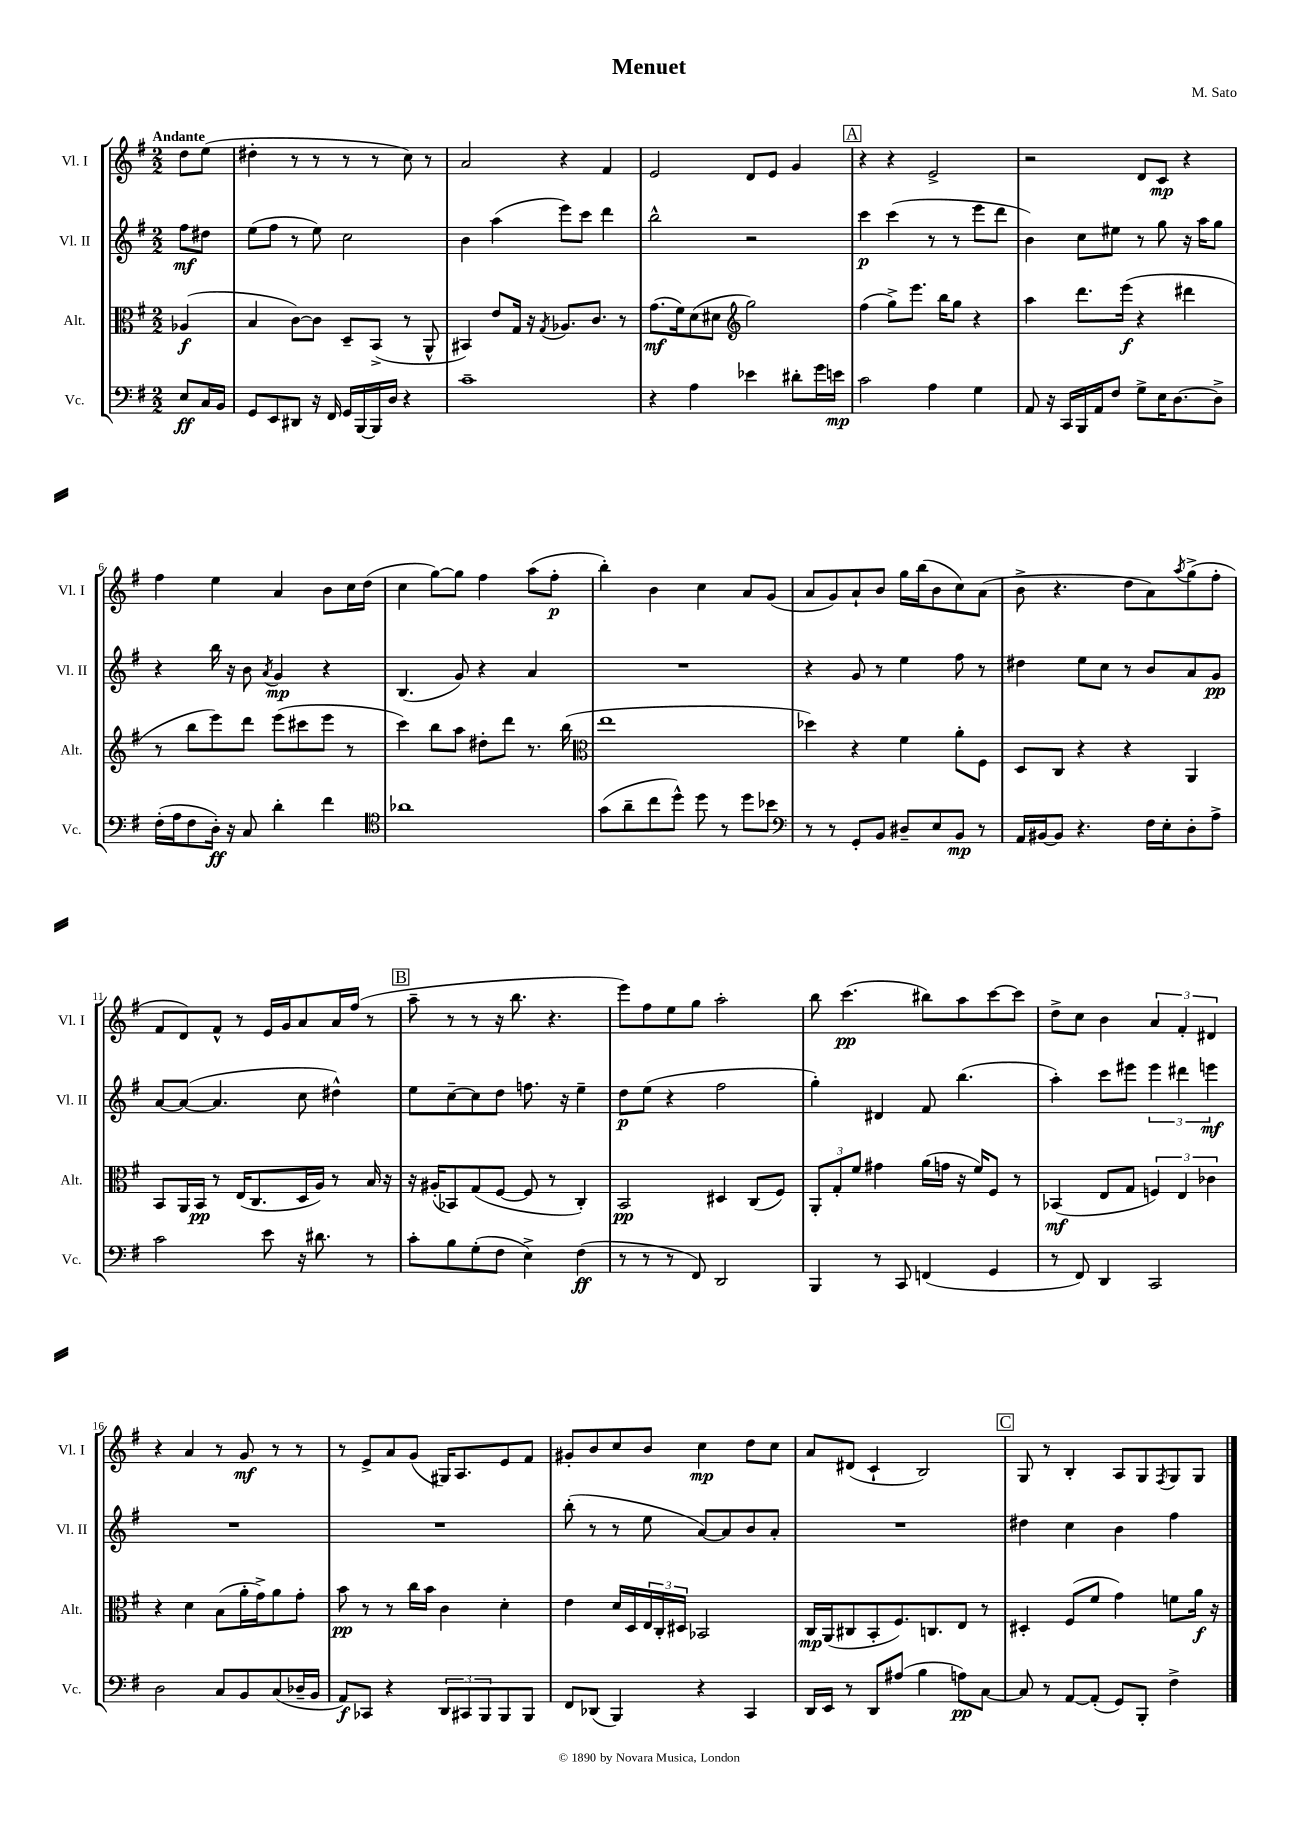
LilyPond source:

\header { title = "Menuet" composer = "M. Sato" }
<<
\new StaffGroup <<
\new Staff = "s0" \with { instrumentName = "Vl. I" shortInstrumentName = "Vl. I" } {
    \clef treble \key g \major \numericTimeSignature \time 2/2 \partial 4 \tempo "Andante"
    d''8 e''8( |
    dis''4-. r8 r8 r8 r8 c''8) r8 |
    a'2 r4 fis'4 |
    e'2 d'8 e'8 g'4 |
    \mark \markup { \box "A" } r4 r4 e'2-> |
    r2 d'8 c'8\mp r4 |
    fis''4 e''4 a'4 b'8 c''16 d''16( |
    c''4 g''8~) g''8 fis''4 a''8( fis''8-.\p |
    b''4-.) b'4 c''4 a'8 g'8( |
    a'8 g'8) a'8-! b'8 g''16 b''16( b'8 c''8) a'8( |
    b'8-> r4. d''8 a'8) \acciaccatura { a''8 } g''8->( fis''8-. |
    fis'8 d'8) fis'8-^ r8 e'16 g'16 a'8 a'16 fis''16( r8 |
    \mark \markup { \box "B" } a''8-- r8 r8 r16 b''8. r4. |
    e'''8) fis''8 e''8 g''8 a''2-. |
    b''8 c'''4.\pp( bis''8) a''8 c'''8~ c'''8 |
    d''8-> c''8 b'4 \tuplet 3/2 { a'4 fis'4-. dis'4 } |
    r4 a'4 r8 g'8\mf r8 r8 |
    r8 e'8-> a'8 g'8( gis16) a8. e'8 fis'8 |
    gis'8-. b'8 c''8 b'8 c''4\mp d''8 c''8 |
    a'8 dis'8( c'4-! b2) |
    \mark \markup { \box "C" } g8 r8 b4-. a8 g8 \acciaccatura { fis8 } g8 g8 \bar "|." |
}
\new Staff = "s1" \with { instrumentName = "Vl. II" shortInstrumentName = "Vl. II" } {
    \clef treble \key g \major \numericTimeSignature \time 2/2 \partial 4
    fis''8\mf dis''8 |
    e''8( fis''8 r8 e''8) c''2 |
    b'4 a''4( e'''8) c'''8 d'''4 |
    b''2-^ r2 |
    \mark \markup { \box "A" } c'''4\p c'''4( r8 r8 e'''8 d'''8 |
    b'4) c''8 eis''8 r8 g''8 r16 a''16 g''8 |
    r4 b''16 r16 b'8 \acciaccatura { a'8 } g'4\mp r4 |
    b4.( g'8) r4 a'4 |
    R1 |
    r4 g'8 r8 e''4 fis''8 r8 |
    dis''4 e''8 c''8 r8 b'8 a'8 g'8\pp |
    a'8~ a'8~( a'4. c''8 dis''4-^) |
    \mark \markup { \box "B" } e''8 c''8~-- c''8 d''8 f''8. r16 e''4-- |
    d''8\p e''8( r4 fis''2 |
    g''4-.) dis'4 fis'8 b''4.( |
    a''4-.) c'''8 eis'''8 \tuplet 3/2 { eis'''4 dis'''4 e'''4\mf } |
    R1 |
    R1 |
    b''8-.( r8 r8 e''8 a'8~) a'8 b'8 a'8-. |
    R1 |
    \mark \markup { \box "C" } dis''4 c''4 b'4 fis''4 \bar "|." |
}
\new Staff = "s2" \with { instrumentName = "Alt." shortInstrumentName = "Alt." } {
    \clef alto \key g \major \numericTimeSignature \time 2/2 \partial 4
    aes4\f( |
    b4 c'8~) c'8 d8-- b,8->( r8 a,8-^ |
    bis,4) e'8 g16 r16 \acciaccatura { g8 } aes8. c'8. r8 |
    g'8.\mf( fis'16) d'8( dis'8 \clef treble g''2) |
    \mark \markup { \box "A" } fis''4( g''8->) e'''8. b''16 g''8 r4 |
    a''4 d'''8. e'''16\f( r4 dis'''4 |
    r8 b''8 e'''8) d'''8 e'''8( cis'''8 e'''8 r8 |
    c'''4) b''8 a''8 dis''8-. d'''8 r8. b''16( |
    \clef alto e''1 |
    des''4) r4 fis'4 a'8-. fis8 |
    d8 c8 r4 r4 a,4 |
    b,8 a,16 b,16\pp r8 e16( c8. d16 a16) r8 b16 r16 |
    \mark \markup { \box "B" } r16 ais16-.( bes,8) g8( fis8~ fis8 r8 c4-.) |
    b,2\pp dis4 c8( fis8) |
    \tuplet 3/2 { a,8-. g8-. fis'8 } gis'4 a'16( g'16 r16 fis'16) fis8 r8 |
    bes,4\mf( e8 g8 \tuplet 3/2 { f4) e4 ces'4 } |
    r4 d'4 b8( a'16-. g'16->) a'8 g'8-. |
    b'8\pp r8 r8 c''16 b'16 c'4 d'4-. |
    e'4 d'16 d16 \tuplet 3/2 { e16 c16-. dis16 } bes,2 |
    c16\mp a,16( cis8 b,8-. fis8.) c8. e8 r8 |
    \mark \markup { \box "C" } dis4-. fis8( fis'8 g'4) f'8 a'16\f r16 \bar "|." |
}
\new Staff = "s3" \with { instrumentName = "Vc." shortInstrumentName = "Vc." } {
    \clef bass \key g \major \numericTimeSignature \time 2/2 \partial 4
    e8\ff c16 b,16 |
    g,8 e,8 dis,8 r16 fis,16 g,16 b,,16~ b,,16 d16 r4 |
    c'1-- |
    r4 a4 ees'4 dis'8-. g'16 e'16\mp |
    \mark \markup { \box "A" } c'2 a4 g4 |
    a,8 r16 c,16 b,,16 a,16 fis8 g8-> e16 d8.~ d8-> |
    fis16-.( a16 fis8 d16-.\ff) r16 c8 d'4-. fis'4 |
    \clef tenor aes'1 |
    g'8( a'8-- c''8 d''8-^) d''8 r8 d''8 bes'8 |
    \clef bass r8 r8 g,8-. b,8 dis8-- e8 b,8\mp r8 |
    a,16 bis,16~ bis,8 r4. fis16 e16-. d8-. a8-> |
    c'2 e'8 r16 dis'8. r8 |
    \mark \markup { \box "B" } c'8-. b8 g8-.( fis8 e4->) fis4\ff( |
    r8 r8 r8 fis,8) d,2 |
    b,,4 r8 c,8 f,4( g,4 |
    r8 fis,8) d,4 c,2 |
    d2 c8 b,8 c8( des16-- b,16 |
    a,8\f) ces,8 r4 \tuplet 3/2 { d,8 cis,8 b,,8 } b,,8 b,,8 |
    fis,8 des,8( b,,4) r4 c,4 |
    d,16 e,16 r8 d,8 ais8( b4 a8\pp) c8~ |
    \mark \markup { \box "C" } c8 r8 a,8~ a,8-.( g,8) b,,8-. fis4-> \bar "|." |
}
>>
>>
